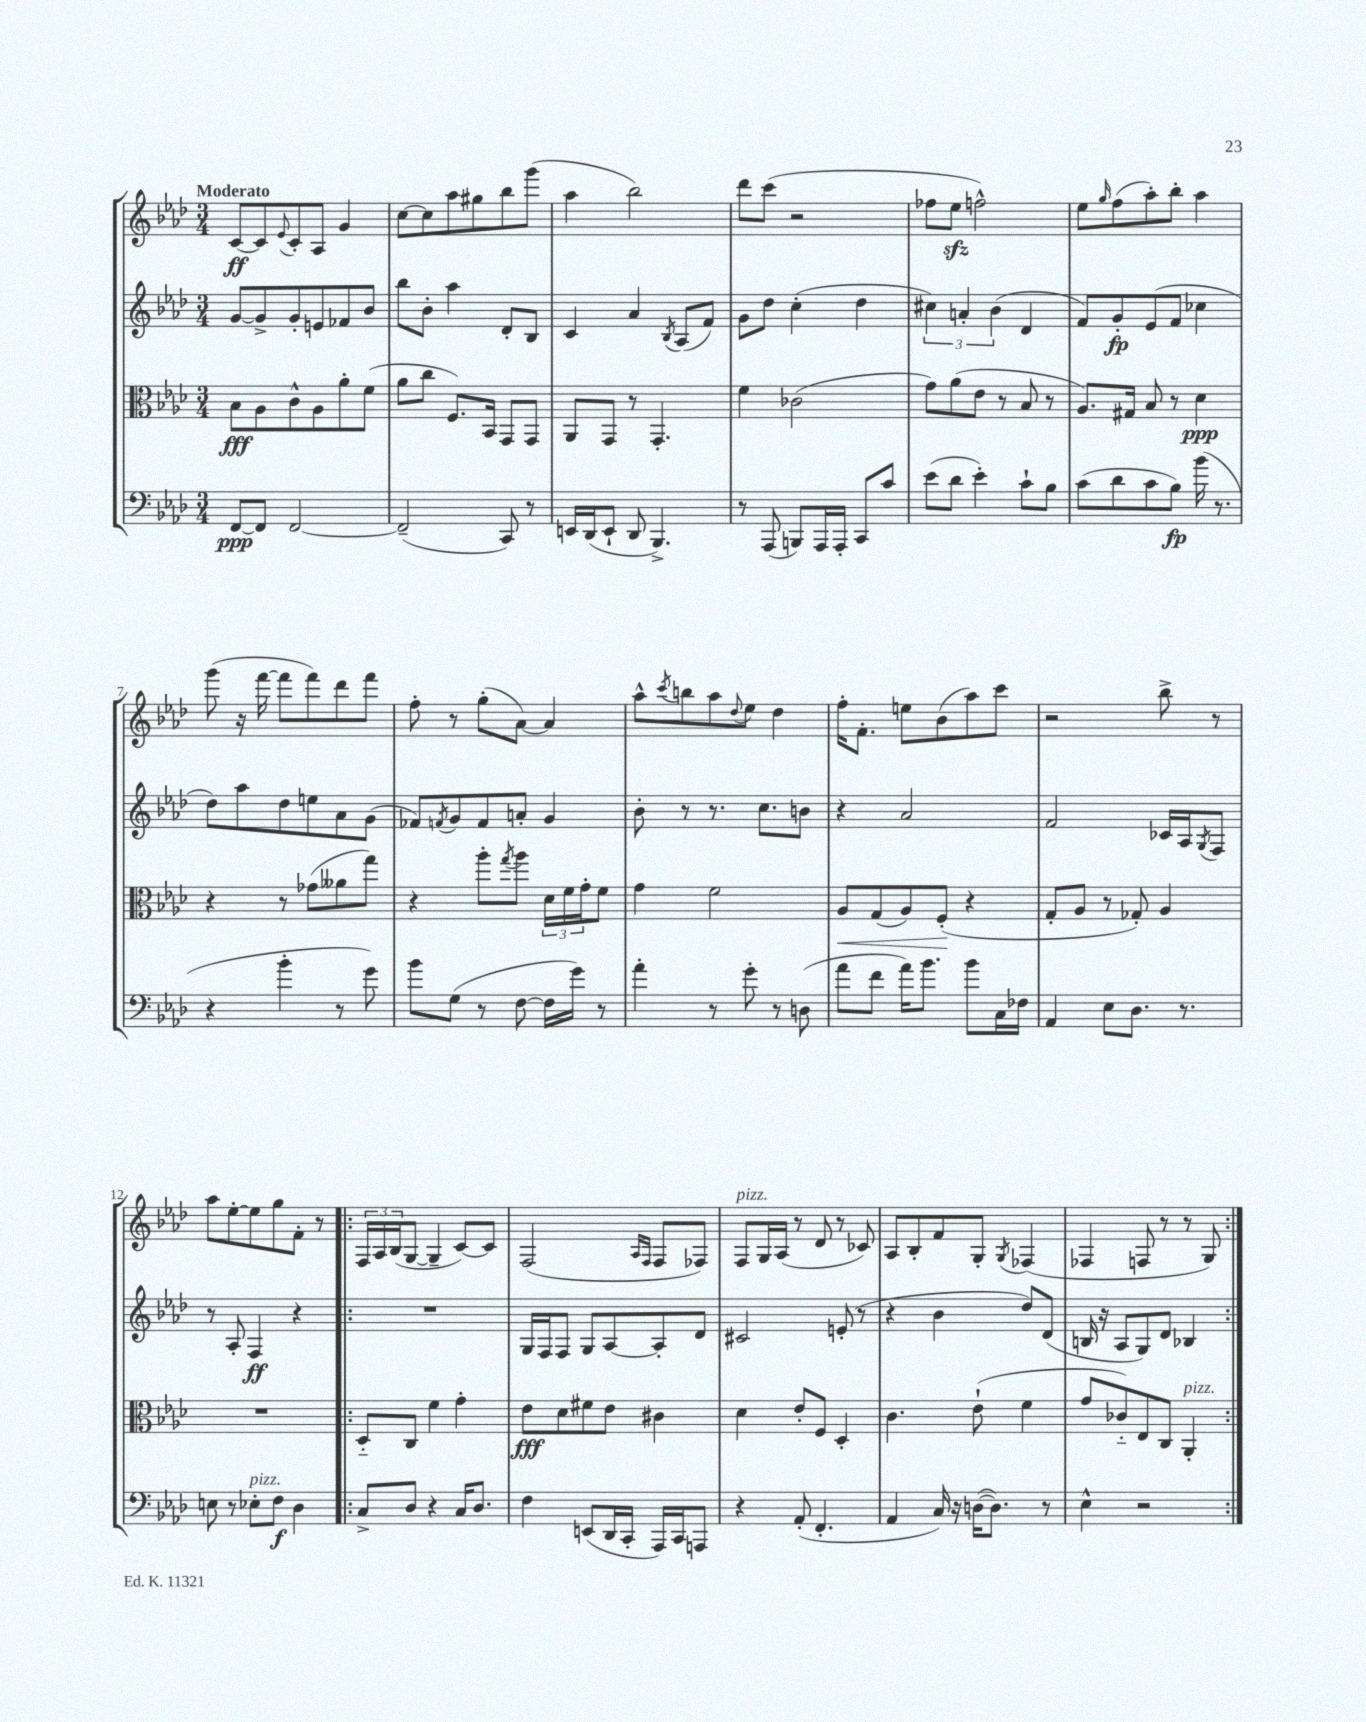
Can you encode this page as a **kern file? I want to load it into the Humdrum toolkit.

**kern	**dynam	**kern	**dynam	**kern	**dynam	**kern	**dynam
*part4	*part4	*part3	*part3	*part2	*part2	*part1	*part1
*staff4	*staff4	*staff3	*staff3	*staff2	*staff2	*staff1	*staff1
*clefF4	*	*clefC3	*	*clefG2	*	*clefG2	*
*k[b-e-a-d-]	*	*k[b-e-a-d-]	*	*k[b-e-a-d-]	*	*k[b-e-a-d-]	*
*M3/4	*	*M3/4	*	*M3/4	*	*M3/4	*
=1	=1	=1	=1	=1	=1	=1	=1
!	!	!	!	!	!	!LO:TX:a:B:t=Moderato	!
[8FF/L	ppp	8B-\L	fff	[8g/L	.	[8c/L	ff
8FF/J]	.	8A-\	.	8g^/]	.	8c/]	.
.	.	.	.	.	.	8qqe-/	.
[2FF/	.	8c^^\	.	8g'/	.	8c'/	.
.	.	8A-\	.	8en/	.	8A-/J	.
.	.	8a-'\	.	8f-X/	.	4g/	.
.	.	(8f\J	.	8b-/J	.	.	.
=2	=2	=2	=2	=2	=2	=2	=2
(2FF~/]	.	8a-\L	.	8bb-\L	.	[8cc\L	.
.	.	8cc\J	.	8b-'\J	.	8cc\]	.
.	.	8.F/L)	.	4aa-\	.	8aa-\	.
.	.	.	.	.	.	8gg#X\	.
.	.	16BB-/Jk	.	.	.	.	.
8CC/)	.	8GG/L	.	8d-'/L	.	8bb-\	.
8r	.	8GG/J	.	8B-/J	.	(8ggg\J	.
=3	=3	=3	=3	=3	=3	=3	=3
16EEn/LL	.	8AA-/L	.	4c/	.	4aa-\	.
(16DD-/J	.	.	.	.	.	.	.
8EE`/J	.	8GG/J	.	.	.	.	.
8DD-/	.	8r	.	4a-/	.	2bb-\)	.
4.BBB-^/)	.	4.GG'/	.	.	.	.	.
.	.	.	.	8qB-/	.	.	.
.	.	.	.	(8A-/L	.	.	.
.	.	.	.	8f/J)	.	.	.
=4	=4	=4	=4	=4	=4	=4	=4
8r	.	4f\	.	8g\L	.	8ddd-\L	.
(8AAA-/	.	.	.	8dd-\J	.	(8ccc\J	.
8BBBn/L)	.	(2c-X\	.	(4cc'\	.	2r	.
16AAA-/L	.	.	.	.	.	.	.
16AAA-'/JJ	.	.	.	.	.	.	.
8CC/L	.	.	.	4dd-\	.	.	.
8c/J	.	.	.	.	.	.	.
=5	=5	=5	=5	=5	=5	=5	=5
(8e-\L	.	8g\L)	.	6cc#X\)	.	8ff-X\L	.
8d-\J	.	(8a-\	.	.	.	8ee-zz\J	.
.	.	.	.	6an'/	.	.	.
4e-'\)	.	8e-\J	.	.	.	2ffn^^\)	.
.	.	.	.	(6b-\	.	.	.
.	.	8r	.	.	.	.	.
8c`\L	.	8B-/	.	4d-/	.	.	.
8B-\J	.	8r	.	.	.	.	.
=6	=6	=6	=6	=6	=6	=6	=6
(8c\L	.	8.A-/L)	.	8f/L)	.	8ee-\L	.
.	.	.	.	.	.	16qqgg/	.
8d-\	.	.	.	8g'/	fp	(8ff\	.
.	.	16G#X/Jk	.	.	.	.	.
8c\	.	8B-/	.	(8e-/	.	8aa-'\)	.
8B-\J)	fp	8r	.	8f/J	.	8bb-'\J	.
(16b-\	.	4d-\	ppp	4cc-X\	.	4aa-\	.
8.r	.	.	.	.	.	.	.
!!LO:LB:g=z
=7	=7	=7	=7	=7	=7	=7	=7
4r	.	4r	.	8dd-\L)	.	(8ggg\	.
.	.	.	.	8aa-\	.	16r	.
.	.	.	.	.	.	[16fff\	.
4b-'\	.	8r	.	8dd-\	.	8fff\L]	.
.	.	(8g-X\L	.	8een\	.	8fff\)	.
8r	.	8a--X\	.	8a-\	.	8ddd-\	.
8g\)	.	8gg\J)	.	(8g\J	.	8fff\J	.
=8	=8	=8	=8	=8	=8	=8	=8
8b-\L	.	4r	.	8f-X/L)	.	8ff'\	.
.	.	.	.	8qfn/	.	.	.
(8G\J	.	.	.	8g/	.	8r	.
8r	.	8aa-'\L	.	8f/	.	(8gg'\L	.
.	.	8qgg/	.	.	.	.	.
[8F\	.	8aa-\J	.	8an'/J	.	[8a-\J)	.
16F\LL]	.	24d-\LL	.	4g/	.	4a-/]	.
.	.	24f\	.	.	.	.	.
16g\JJ)	.	.	.	.	.	.	.
.	.	24g'\J	.	.	.	.	.
8r	.	8f\J	.	.	.	.	.
=9	=9	=9	=9	=9	=9	=9	=9
4a-'\	.	4g\	.	8b-'\	.	8aa-^^\L	.
.	.	.	.	.	.	8qccc/	.
.	.	.	.	8r	.	8bbn\	.
8r	.	2f\	.	8.r	.	8aa-\	.
.	.	.	.	.	.	8qqdd-/	.
8g'\	.	.	.	.	.	8ee-\J	.
.	.	.	.	8.cc\L	.	.	.
8r	.	.	.	.	.	4dd-\	.
(8Dn\	.	.	.	8bn\J	.	.	.
=10	=10	=10	=10	=10	=10	=10	=10
!	!	!	!LO:HP:b	!	!	!	!
8a-\L	.	8A-/L	<	4r	.	16ff'\KL	.
.	.	.	.	.	.	8.f'\J	.
8f\J	.	(8G/	.	.	.	.	.
16a-\KL)	.	8A-/)	.	2a-/	.	8een\L	.
8.b-\J	.	.	.	.	.	.	.
.	.	(8F'/J	.	.	.	(8b-\	.
8b-\L	.	4r	[	.	.	8aa-\)	.
16C\L	.	.	.	.	.	8ccc\J	.
16F-X\JJ	.	.	.	.	.	.	.
=11	=11	=11	=11	=11	=11	=11	=11
4AA-/	.	8G'/L	.	2f/	.	2r	.
.	.	8A-/J	.	.	.	.	.
8E-\L	.	8r	.	.	.	.	.
8.D-\J	.	8G-X'/)	.	.	.	.	.
.	.	4A-/	.	16c-X/LL	.	8bb-^\	.
8.r	.	.	.	16A-/J	.	.	.
.	.	.	.	8qG/	.	.	.
.	.	.	.	8F/J	.	8r	.
!!LO:LB:g=z
=12	=12	=12	=12	=12	=12	=12	=12
8En\	.	2.r	.	8r	.	8aa-\L	.
8r	.	.	.	8A-'/	.	[8ee-'\	.
!LO:TX:a:i:t=pizz.	!	!	!	!	!	!	!
8E-X'\L	.	.	.	4F/	ff	8ee-\]	.
8F\J	f	.	.	.	.	8gg\	.
4D-\	.	.	.	4r	.	8f'\J	.
.	.	.	.	.	.	8r	.
=13!|:	=13!|:	=13!|:	=13!|:	=13!|:	=13!|:	=13!|:	=13!|:
8C^/L	.	8D-/L	.	2.r	.	24F/LL	.
.	.	.	.	.	.	24A-/	.
.	.	.	.	.	.	(24B-/J	.
8D-/J	.	8C/J	.	.	.	[8G/J	.
4r	.	4f\	.	.	.	4G~/]	.
16C/KL	.	4g'\	.	.	.	[8c/L)	.
8.D-/J	.	.	.	.	.	.	.
.	.	.	.	.	.	8c/J]	.
=14	=14	=14	=14	=14	=14	=14	=14
4F\	.	8e-\L	fff	16G/LL	.	(2F/	.
.	.	.	.	16F/J	.	.	.
.	.	8d-\	.	8F/J	.	.	.
(8EEn/L	.	8f#X\	.	8G/L	.	.	.
16DD-/L	.	8e-\J	.	[8A-/	.	.	.
16CC'/JJ	.	.	.	.	.	.	.
.	.	.	.	.	.	16qqA-/LL	.
.	.	.	.	.	.	16qqF/JJ	.
16AAA-/LL)	.	4c#X\	.	8A-'/]	.	8F/L	.
16CC/J	.	.	.	.	.	.	.
8AAAn/J	.	.	.	8d-/J	.	8F-X/J)	.
=15	=15	=15	=15	=15	=15	=15	=15
!	!	!	!	!	!	!LO:TX:a:i:t=pizz.	!
4r	.	4d-\	.	2c#X/	.	8F/L	.
.	.	.	.	.	.	16G/L	.
.	.	.	.	.	.	(16A-/JJ	.
(8AA-'/	.	8e-'/L	.	.	.	8r	.
4.FF'/	.	8F/J	.	.	.	8d-/	.
.	.	4D-'/	.	(8en'/	.	8r	.
.	.	.	.	8r	.	8c-X/)	.
=16	=16	=16	=16	=16	=16	=16	=16
4AA-/	.	4.c\	.	4r	.	8A-/L	.
.	.	.	.	.	.	8B-'/	.
16C/)	.	.	.	4b-\	.	8f/	.
16r	.	.	.	.	.	.	.
([16Dn\KL	.	(8e-`\	.	.	.	8G'/J	.
8.D\J])	.	.	.	.	.	.	.
.	.	.	.	.	.	8qG/	.
.	.	4f\	.	8dd-/L)	.	(4F-X/	.
8r	.	.	.	(8d-/J	.	.	.
=17	=17	=17	=17	=17	=17	=17	=17
4E-^^\	.	8g/L	.	16Bn/	.	4F-X/	.
.	.	.	.	16r	.	.	.
.	.	8c-X/)	.	8A-/L	.	.	.
2r	.	8E-/	.	8G/)	.	8Fn/	.
.	.	8C/J	.	8d-/J	.	8r	.
!	!	!LO:TX:a:i:t=pizz.	!	!	!	!	!
.	.	4AA-'/	.	4B-X/	.	8r	.
.	.	.	.	.	.	8G/)	.
=:|!	=:|!	=:|!	=:|!	=:|!	=:|!	=:|!	=:|!
*-	*-	*-	*-	*-	*-	*-	*-
